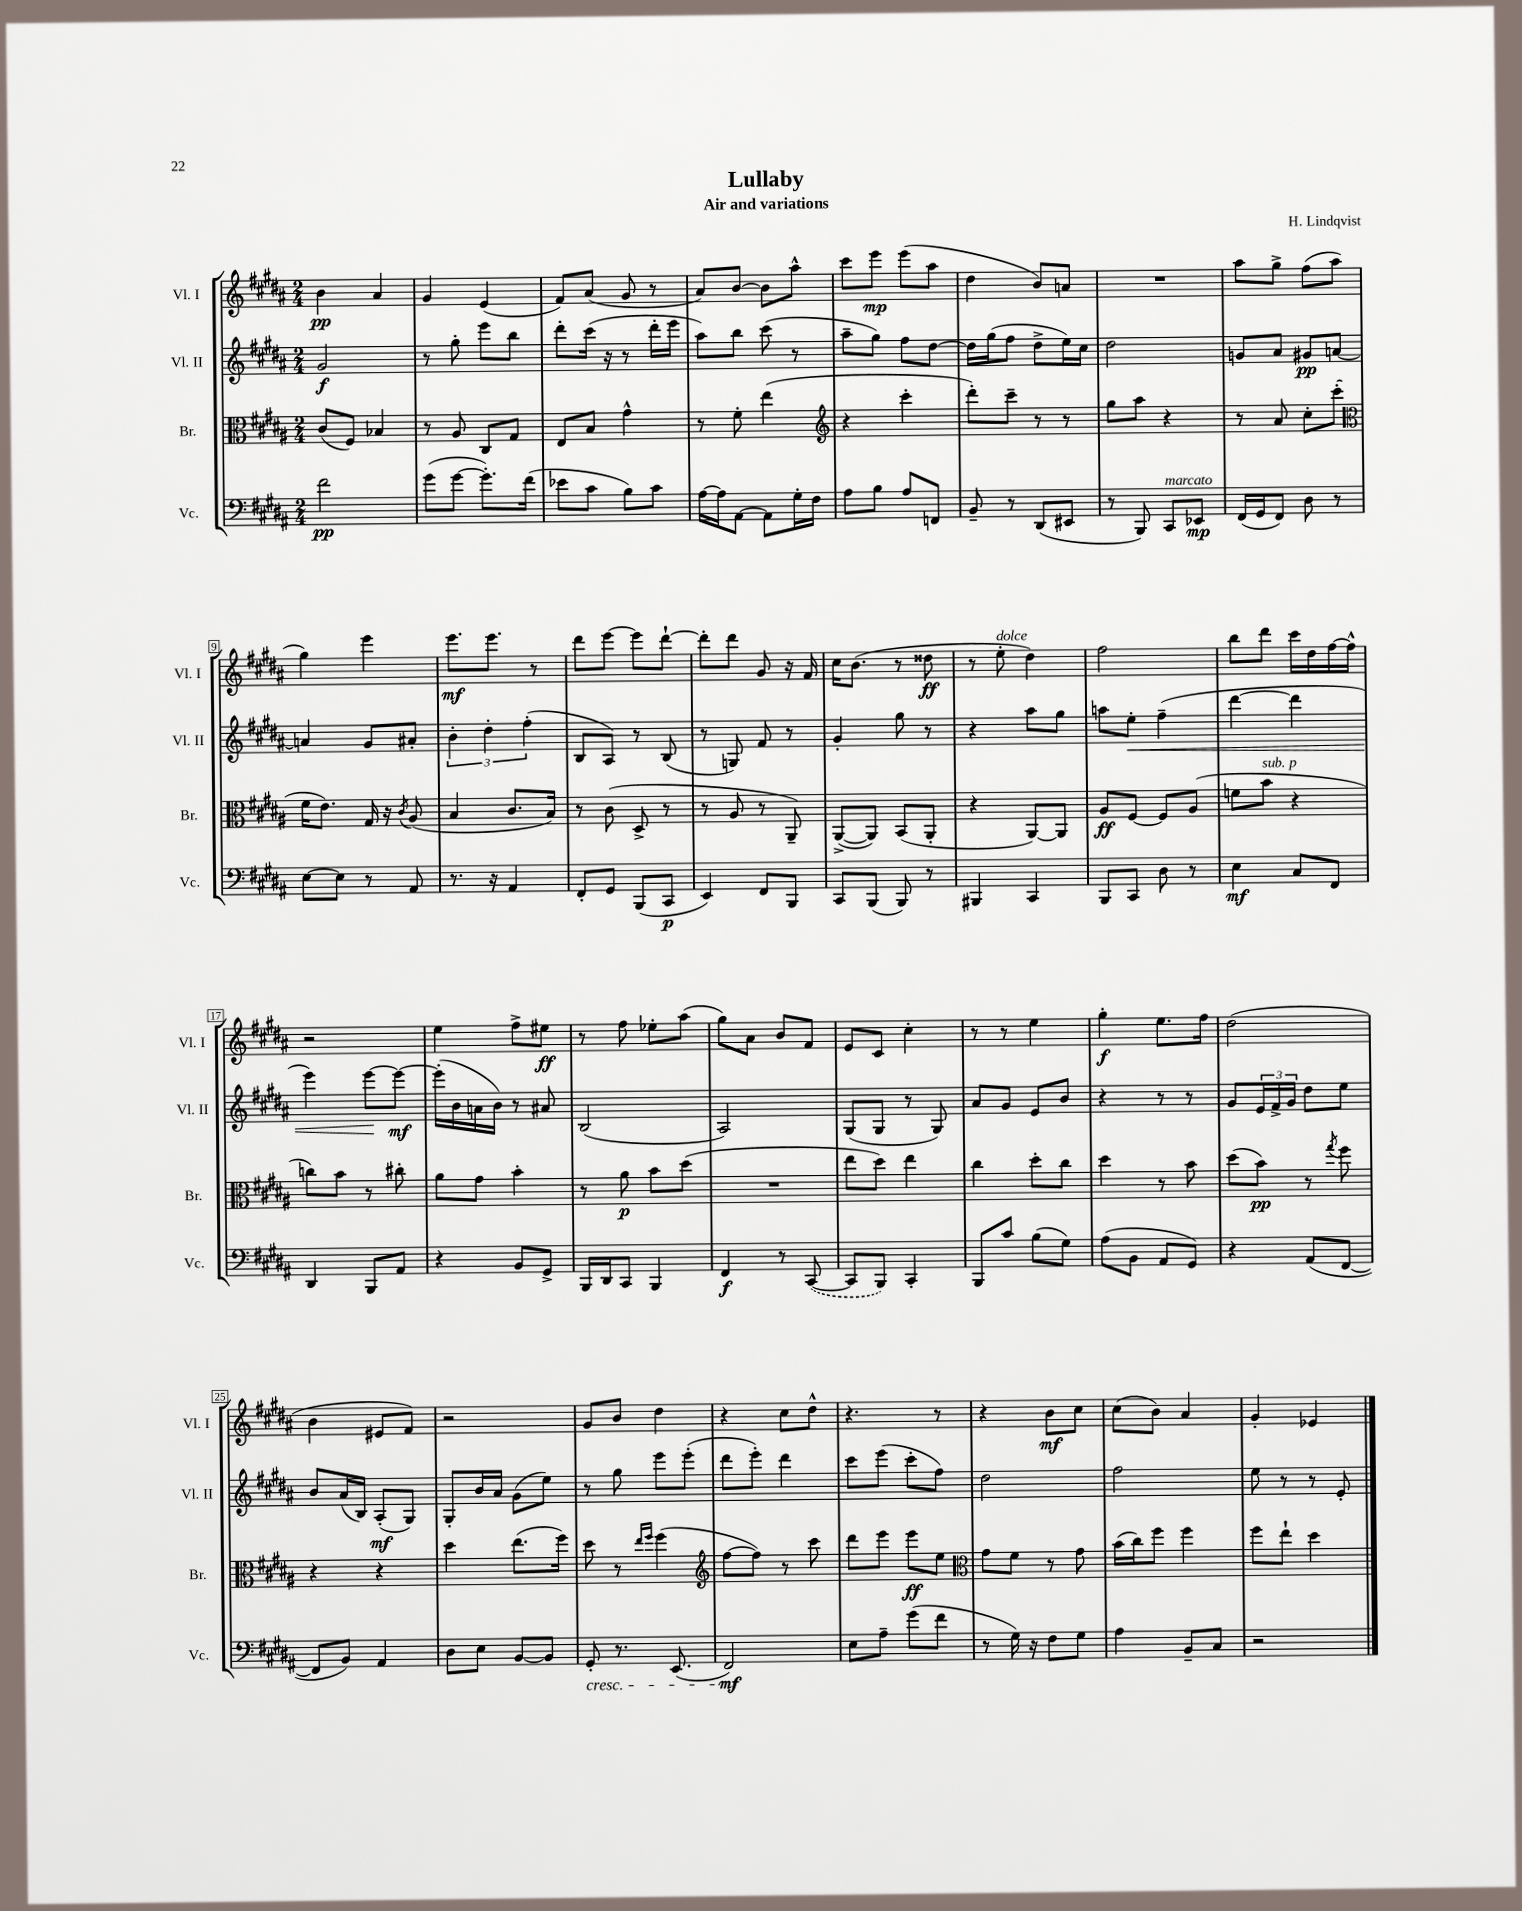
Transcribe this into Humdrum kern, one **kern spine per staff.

**kern	**kern	**kern	**kern
*staff4	*staff3	*staff2	*staff1
*clefF4	*clefC3	*clefG2	*clefG2
*k[f#c#g#d#a#]	*k[f#c#g#d#a#]	*k[f#c#g#d#a#]	*k[f#c#g#d#a#]
*M2/4	*M2/4	*M2/4	*M2/4
2f#	(8c#	2g#	4b
.	8F#)	.	.
.	4B-	.	4a#
=	=	=	=
(8g#	8r	8r	4g#
[8g#	8A#	8gg#'	.
8.g#'])	8C#	8eee	(4e
.	8G#	8bb	.
(16f#	.	.	.
=	=	=	=
8e-	8E	8ddd#'	8f#)
8c#	8B	(16ccc#	(8a#
.	.	16r	.
8B)	4g#^^	8r	8g#
8c#	.	16ddd#'	8r
.	.	16eee	.
=	=	=	=
[16A#	8r	8aa#)	8a#)
16A#]	.	.	.
[8AA#	8f#'	8bb	[8b
8AA#]	(4ee	(8ccc#	8b]
16G#'	.	8r	8aa#^^
16F#	.	.	.
=	=	=	=
*	*clefG2	*	*
8A#	4r	8aa#~	8ccc#
8B	.	8gg#)	8eee
8A#	4ccc#'	8ff#	(8eee
8FF	.	[8dd#	8aa#
=	=	=	=
8BB~	8ddd#')	16dd#]	4dd#
.	.	(16gg#	.
8r	8ccc#~	8ff#	.
(8DD#	8r	8dd#^	8b)
8EE#	8r	16ee)	8a
.	.	16cc#	.
=	=	=	=
8r	8gg#	2dd#	2r
8BBB)	8aa#	.	.
8CC#	4r	.	.
8EE-	.	.	.
=	=	=	=
(16FF#	8r	8g	8aa#
16GG#	.	.	.
8FF#)	8a#	8a#	8gg#^
8D#	8cc#'	8g#	(8ff#
8r	(8ccc#'	[8a	8aa#
=	=	=	=
*	*clefC3	*	*
[8E	16f#	4a]	4gg#)
.	8.e)	.	.
8E]	.	.	.
8r	16G#	8g#	4eee
.	16r	.	.
.	8qc#	.	.
8AA#	(8A#	8a#'	.
=	=	=	=
8.r	4B	6b'	8.eee
.	.	6dd#'	.
16r	.	.	8.eee
4AA#	8.c#	.	.
.	.	(6ff#'	.
.	.	.	8r
.	16B)	.	.
=	=	=	=
8FF#'	8r	8B	8ddd#
8GG#	(8c#	8A#)	[8eee
(8BBB	8D#^	8r	8eee]
8CC#	8r	(8B	[8ddd#`
=	=	=	=
4EE)	8r	8r	8ddd#']
.	8A#	8G)	8ddd#
8FF#	8r	8f#	8g#
8BBB	8AA#~)	8r	16r
.	.	.	16f#
=	=	=	=
8CC#	([8AA#^	4g#'	16cc#
.	.	.	(8.b
(8BBB	8AA#])	.	.
8BBB)	(8BB	8gg#	8r
8r	8AA#'	8r	8dd##
=	=	=	=
4BBB#	4r	4r	8r
.	.	.	8ee'
4CC#	[8AA#)	8aa#	4dd#)
.	8AA#]	8gg#	.
=	=	=	=
8BBB	8A#	8aa	2ff#
8CC#	[8F#	8ee'	.
8D#	8F#]	(4ff#~	.
8r	(8A#	.	.
=	=	=	=
4E	8f	[4ddd#	8bb
.	8b	.	8ddd#
8C#	4r	4ddd#]	16ccc#
.	.	.	16dd#
8FF#	.	.	[16ff#
.	.	.	16ff#^^]
=	=	=	=
4DD#	8cc)	4eee)	2r
.	8b	.	.
8BBB	8r	[8eee	.
8AA#	8cc#'	8eee_	.
=	=	=	=
4r	8a#	(16eee']	4ee
.	.	16b	.
.	8g#	16a	.
.	.	16b)	.
8BB	4b'	8r	8ff#^
8GG#^	.	8a#	8ee#
=	=	=	=
16BBB	8r	(2B	8r
16DD#	.	.	.
8CC#	8a#	.	8ff#
4BBB	8b	.	8ee-'
.	(8dd#	.	(8aa#
=	=	=	=
4FF#	2r	2A#)	8gg#)
.	.	.	8a#
8r	.	.	8b
([8CC#	.	.	8f#
=	=	=	=
8CC#]	8ee	(8G#	8e
8BBB)	8dd#)	8G#	8c#
4CC#'	4ee	8r	4cc#'
.	.	8G#)	.
=	=	=	=
8BBB	4cc#	8a#	8r
8c#	.	8g#	8r
(8B	8dd#'	8e	4ee
8G#)	8cc#	8b	.
=	=	=	=
(8A#	4dd#	4r	4gg#'
8BB	.	.	.
8AA#	8r	8r	8.ee
8GG#)	8b	8r	.
.	.	.	16ff#
=	=	=	=
4r	(8dd#	8g#	(2dd#
.	8b)	24e	.
.	.	24f#^	.
.	.	24g#	.
(8AA#	8r	8dd#	.
.	8qgg#	.	.
[8FF#	8ff#	8ee	.
=	=	=	=
8FF#]	4r	8b	4b
8BB)	.	(16a#	.
.	.	16B)	.
4AA#	4r	(8A#'	8e#
.	.	8G#)	8f#)
=	=	=	=
8D#	4dd#	8G#'	2r
8E	.	16b	.
.	.	16a#	.
[8BB	(8.ee	(8g#	.
8BB]	.	8ee)	.
.	16ff#)	.	.
=	=	=	=
8GG#'	8dd#	8r	8g#
8.r	8r	8gg#	8b
.	16qqee	.	.
.	16qqff#	.	.
.	(4ff#	8eee	4dd#
(8.EE	.	.	.
.	.	(8eee'	.
=	=	=	=
*	*clefG2	*	*
2FF#)	[8ff#	8ddd#	4r
.	8ff#])	8eee')	.
.	8r	4ddd#	8cc#
.	8ccc#	.	8dd#^^
=	=	=	=
8E	8ddd#	8ccc#	4.r
8A#~	8eee	(8eee	.
(8g#	8eee	8ccc#'	.
8f#	8ee	8ff#)	8r
=	=	=	=
*	*clefC3	*	*
8r	8g#	2dd#	4r
16G#)	8f#	.	.
16r	.	.	.
8F#	8r	.	8b
8G#	8g#	.	8cc#
=	=	=	=
4A#	(16b	2ff#	(8cc#
.	16cc#)	.	.
.	8ff#	.	8b)
8BB~	4ff#	.	4a#
8C#	.	.	.
=	=	=	=
2r	8ff#	8ee	4g#'
.	8ee`	8r	.
.	4dd#	8r	4e-
.	.	8e'	.
==	==	==	==
*-	*-	*-	*-
